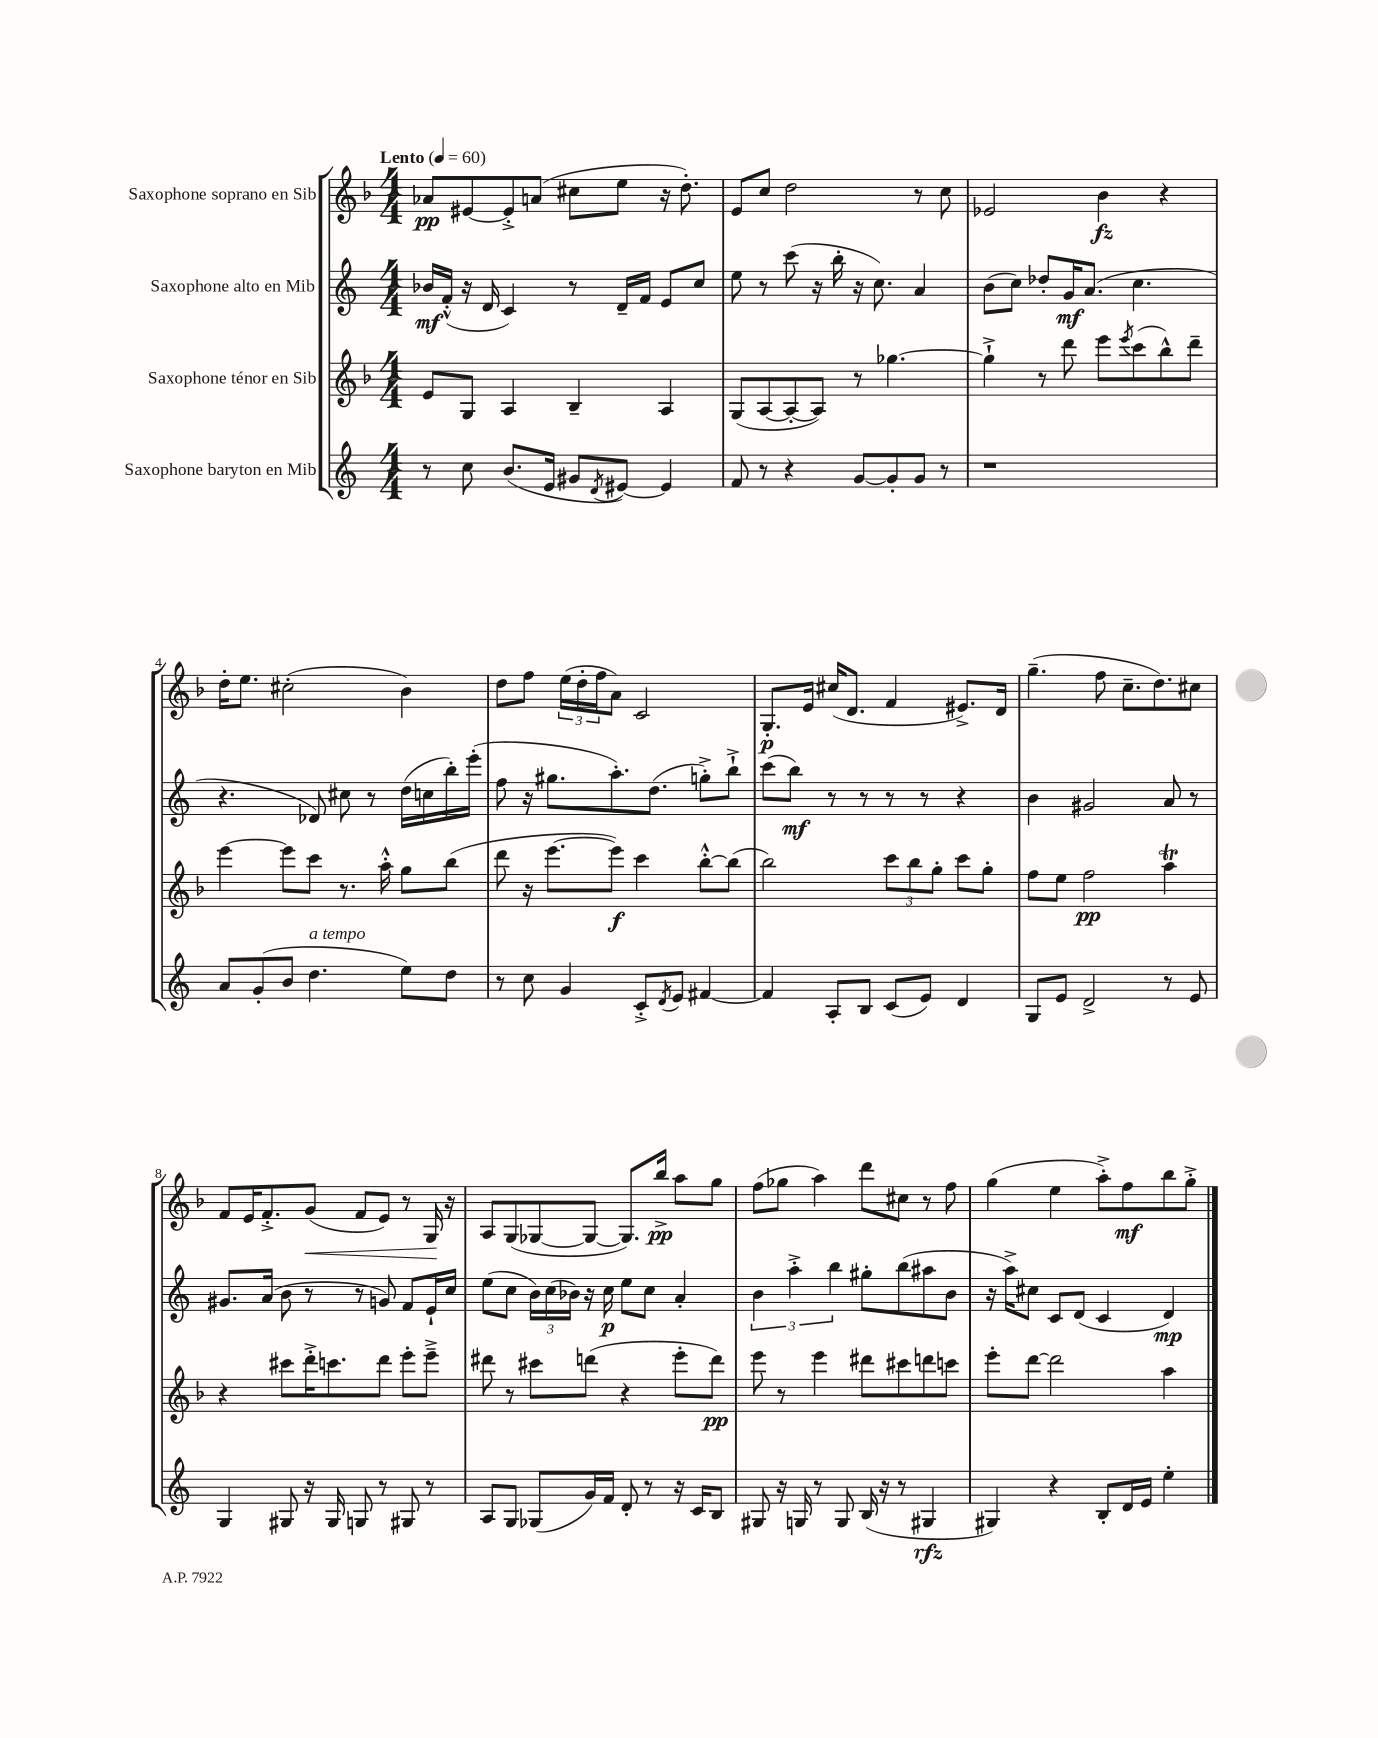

**kern	**dynam	**kern	**dynam	**kern	**dynam	**kern	**dynam
*part4	*part4	*part3	*part3	*part2	*part2	*part1	*part1
*staff4	*staff4	*staff3	*staff3	*staff2	*staff2	*staff1	*staff1
*I"Saxophone baryton en Mib	*	*I"Saxophone ténor en Sib	*	*I"Saxophone alto en Mib	*	*I"Saxophone soprano en Sib	*
*clefG2	*	*clefG2	*	*clefG2	*	*clefG2	*
*k[]	*	*k[b-]	*	*k[]	*	*k[b-]	*
*M4/4	*	*M4/4	*	*M4/4	*	*M4/4	*
*MM60	*	*MM60	*	*MM60	*	*MM60	*
=1	=1	=1	=1	=1	=1	=1	=1
!	!	!	!	!	!	!LO:TX:a:B:t=Lento	!
8r	.	8e/L	.	16b-X/LL	mf	8a-X/L	pp
.	.	.	.	(16f'^^/JJ	.	.	.
8cc\	.	8G/J	.	16r	.	[8e#X/	.
.	.	.	.	16d/	.	.	.
(8.b/L	.	4A/	.	4c/)	.	8e#'^/]	.
.	.	.	.	.	.	(8an/J	.
16e/Jk	.	.	.	.	.	.	.
8g#X/L	.	4B-~/	.	8r	.	8cc#X\L	.
8qd/	.	.	.	.	.	.	.
[8e#X/J)	.	.	.	16d~/LL	.	8ee\J	.
.	.	.	.	16f/JJ	.	.	.
4e#/]	.	4A/	.	8e/L	.	16r	.
.	.	.	.	.	.	8.dd'\)	.
.	.	.	.	8cc/J	.	.	.
=2	=2	=2	=2	=2	=2	=2	=2
8f/	.	(8G/L	.	8ee\	.	8e/L	.
8r	.	[8A/	.	8r	.	8cc/J	.
4r	.	8A'/_	.	(8ccc\	.	2dd\	.
.	.	8A/J])	.	16r	.	.	.
.	.	.	.	16bb'\	.	.	.
[8g/L	.	8r	.	16r	.	.	.
.	.	.	.	8.cc\)	.	.	.
8g'/]	.	[4.gg-X\	.	.	.	.	.
8g/J	.	.	.	4a/	.	8r	.
8r	.	.	.	.	.	8cc\	.
=3	=3	=3	=3	=3	=3	=3	=3
1r	.	4gg-`^\]	.	(8b\L	.	2e-X/	.
.	.	.	.	8cc\J)	.	.	.
.	.	8r	.	8dd-X'/L	.	.	.
.	.	8ddd\	.	16g/K	mf	.	.
.	.	.	.	(8.a/J	.	.	.
.	.	8eee\L	.	.	.	4b-\	fz
.	.	8qeee/	.	.	.	.	.
.	.	(8ccc\	.	4.cc\	.	.	.
.	.	8bb-^^\)	.	.	.	4r	.
.	.	8ddd~\J	.	.	.	.	.
!!LO:LB:g=z
=4	=4	=4	=4	=4	=4	=4	=4
8a/L	.	[4eee\	.	4.r	.	16dd'\KL	.
.	.	.	.	.	.	8.ee\J	.
(8g'/	.	.	.	.	.	.	.
8b/J	.	8eee\L]	.	.	.	(2cc#X'\	.
!LO:TX:a:i:t=a tempo	!	!	!	!	!	!	!
4.dd\	.	8ccc\J	.	8d-X/)	.	.	.
.	.	8.r	.	8cc#X\	.	.	.
.	.	.	.	8r	.	.	.
.	.	16aa'^^\	.	.	.	.	.
8ee\L)	.	8gg\L	.	(16dd\LL	.	4b-\)	.
.	.	.	.	16ccn\	.	.	.
8dd\J	.	(8bb-\J	.	16bb'\)	.	.	.
.	.	.	.	(16eee'\JJ	.	.	.
=5	=5	=5	=5	=5	=5	=5	=5
8r	.	8ddd\	.	8ff\	.	8dd\L	.
8cc\	.	16r	.	16r	.	8ff\J	.
.	.	[8.eee\L	.	8.gg#X\L	.	.	.
4g/	.	.	.	.	.	(24ee\LL	.
.	.	.	.	.	.	24dd'\	.
.	.	.	.	.	.	24ff\J	.
.	.	8eee\J])	f	8.aa'\)	.	8a\J)	.
8c'^/L	.	4ccc\	.	.	.	2c/	.
.	.	.	.	(8.dd\J	.	.	.
8qd/	.	.	.	.	.	.	.
8e/J	.	.	.	.	.	.	.
[4f#X/	.	[8bb-'^^\L	.	8ggn'^\L)	.	.	.
.	.	(8bb-\J]	.	8bb`^\J	.	.	.
=6	=6	=6	=6	=6	=6	=6	=6
4f#/]	.	2bb-\)	.	(8ccc\L	.	8.G'/L	p
.	.	.	.	8bb\J)	mf	.	.
.	.	.	.	.	.	16e/Jk	.
8A'/L	.	.	.	8r	.	(16cc#X/KL	.
.	.	.	.	.	.	8.d/J	.
8B/J	.	.	.	8r	.	.	.
(8c/L	.	12ccc\L	.	8r	.	4f/	.
.	.	12bb-\	.	.	.	.	.
8e/J)	.	.	.	8r	.	.	.
.	.	12gg'\J	.	.	.	.	.
4d/	.	8ccc\L	.	4r	.	8.e#X^/L)	.
.	.	8gg'\J	.	.	.	.	.
.	.	.	.	.	.	16d/Jk	.
=7	=7	=7	=7	=7	=7	=7	=7
8G/L	.	8ff\L	.	4b\	.	(4.gg~\	.
8e/J	.	8ee\J	.	.	.	.	.
2d^/	.	2ff\	pp	2g#X/	.	.	.
.	.	.	.	.	.	8ff\	.
.	.	.	.	.	.	8.cc~\L	.
.	.	.	.	.	.	8.dd\)	.
8r	.	4aat\	.	8a/	.	.	.
8e/	.	.	.	8r	.	8cc#X\J	.
!!LO:LB:g=z
=8	=8	=8	=8	=8	=8	=8	=8
4G/	.	4r	.	8.g#X/L	.	8f/L	.
.	.	.	.	.	.	16e/K	.
.	.	.	.	(16a/Jk	.	8.f'^/	.
8G#X/	.	8ccc#X\L	.	8b\	.	.	.
!	!	!	!	!	!	!	!LO:HP:b
16r	.	16ddd'^\K	.	8r	.	(8g/J	<
16G#/	.	8.cccn\	.	.	.	.	.
8Gn/	.	.	.	8r	.	8f/L	.
8r	.	8ddd\J	.	8gn/)	.	8e/J)	.
8G#X/	.	8eee'\L	.	8f/L	.	8r	.
8r	.	8eee~^\J	.	16e`/L	.	16G/	.
.	.	.	.	16cc/JJ	.	16r	[
=9	=9	=9	=9	=9	=9	=9	=9
8A/L	.	8ddd#X\	.	(8ee\L	.	8A/L	.
8G/J	.	8r	.	8cc\J	.	(8G/	.
(8G-X/L	.	8ccc#X\L	.	24b\LL)	.	[8G-X/	.
.	.	.	.	(24cc\	.	.	.
.	.	.	.	24b-X\JJ)	.	.	.
16g/L)	.	(8dddn\J	.	16r	.	8G-/J_	.
16f/JJ	.	.	.	16cc\	p	.	.
8d'/	.	4r	.	8ee\L	.	8.G-/L])	.
8r	.	.	.	8cc\J	.	.	.
.	.	.	.	.	.	16bb-^/Jk	pp
16r	.	8eee'\L	.	4a'/	.	8aa\L	.
16c/KL	.	.	.	.	.	.	.
8B/J	.	8ddd\J)	pp	.	.	8gg\J	.
=10	=10	=10	=10	=10	=10	=10	=10
8G#X/	.	8eee\	.	6b\	.	(8ff\L	.
16r	.	8r	.	.	.	8gg-X\J	.
.	.	.	.	6aa'^\	.	.	.
16Gn/	.	.	.	.	.	.	.
8r	.	4eee\	.	.	.	4aa\)	.
.	.	.	.	6bb\	.	.	.
8G/	.	.	.	.	.	.	.
(16B/	.	8ddd#X\L	.	8gg#X'\L	.	8ddd\L	.
16r	.	.	.	.	.	.	.
8r	.	8ccc#X\	.	(8bb\	.	8cc#X\J	.
4G#X/	rfz	8dddn\	.	8aa#X\	.	8r	.
.	.	8cccn\J	.	8b\J	.	8ff\	.
=11	=11	=11	=11	=11	=11	=11	=11
4G#X/)	.	8eee'\L	.	16r	.	(4gg\	.
.	.	.	.	16aa^\KL)	.	.	.
.	.	[8ddd\J	.	8cc#X\J	.	.	.
4r	.	2ddd\]	.	8c/L	.	4ee\	.
.	.	.	.	(8d/J	.	.	.
8B'/L	.	.	.	4c/	.	8aa'^\L)	.
16d/L	.	.	.	.	.	8ff\	mf
16e/JJ	.	.	.	.	.	.	.
4ee'\	.	4aa\	.	4d/)	mp	8bb-\	.
.	.	.	.	.	.	8gg'^\J	.
==	==	==	==	==	==	==	==
*-	*-	*-	*-	*-	*-	*-	*-
